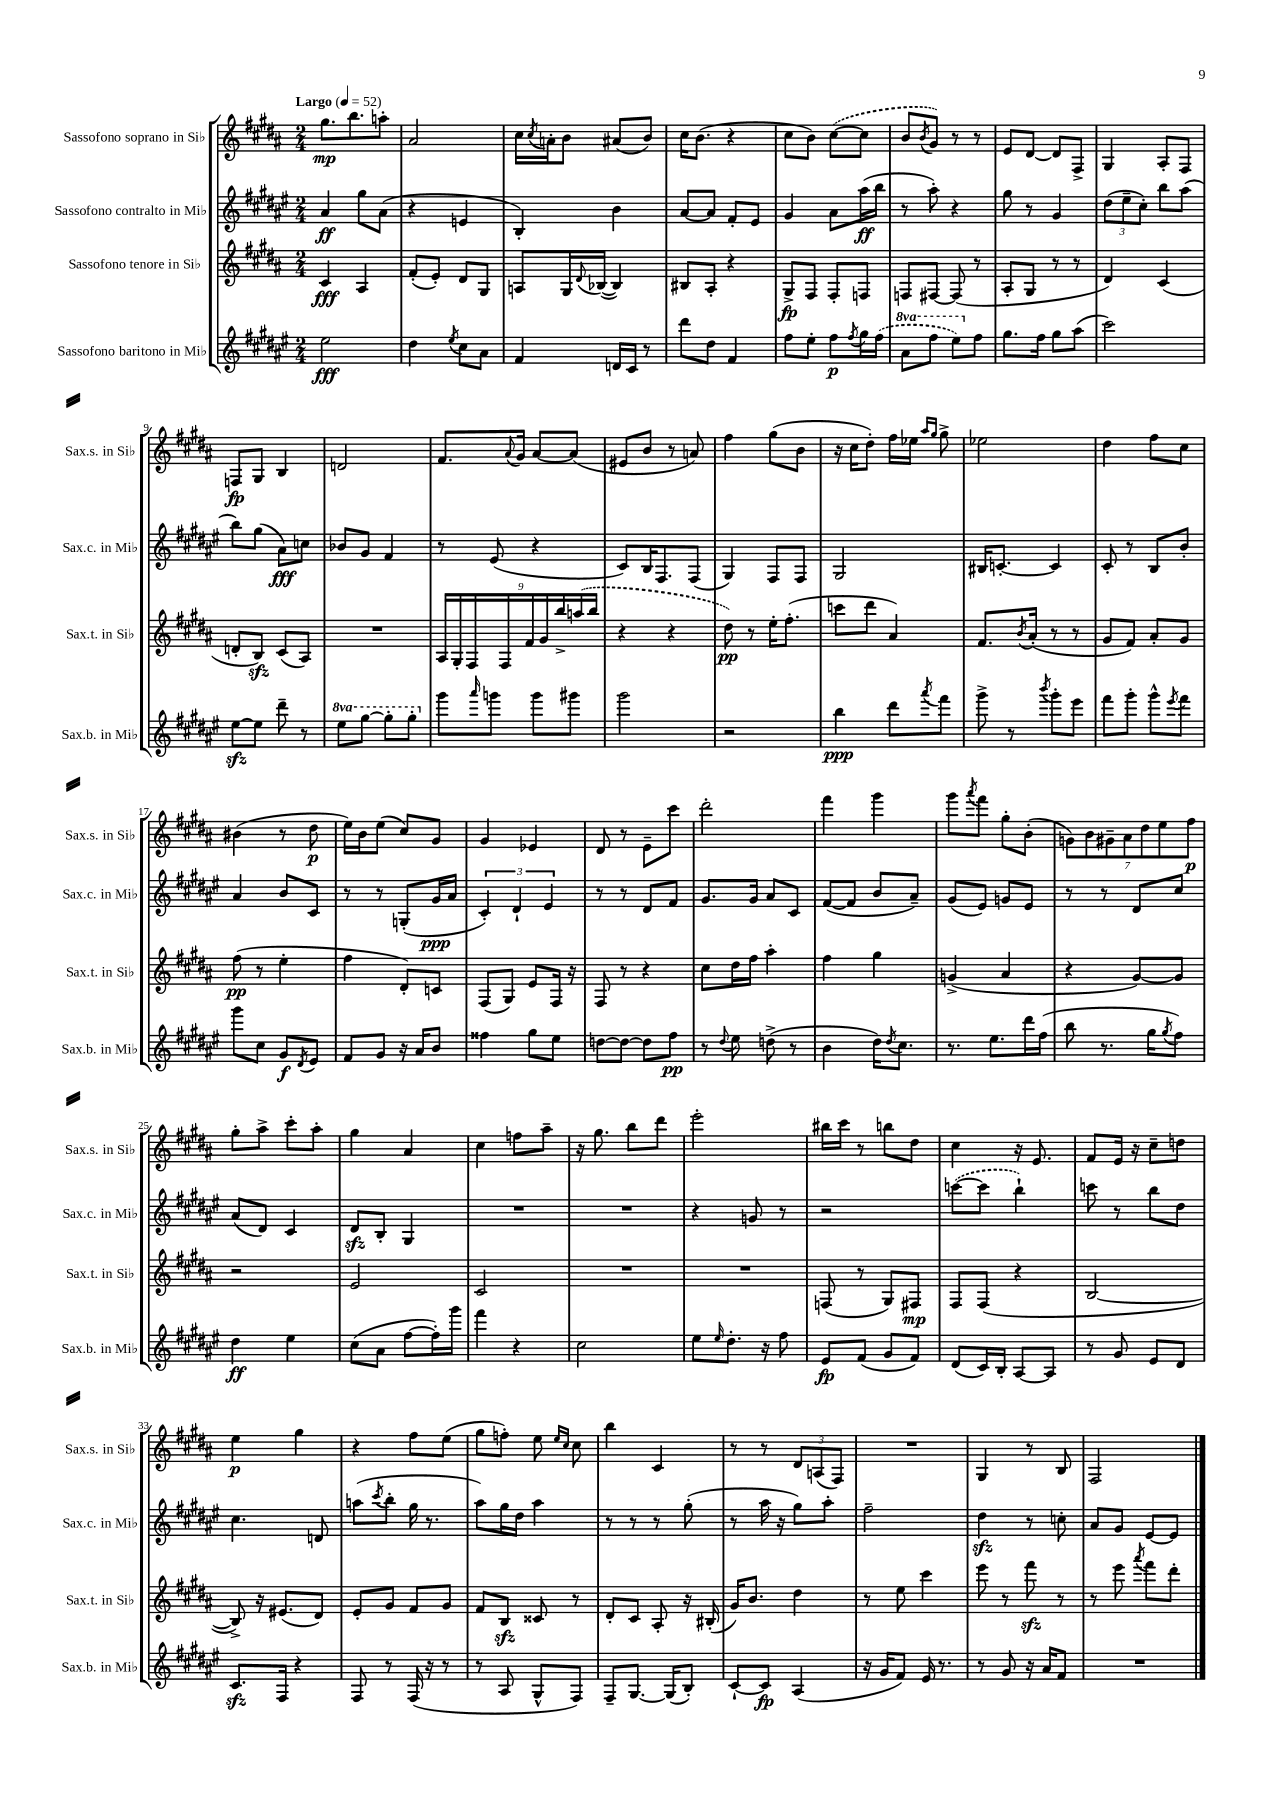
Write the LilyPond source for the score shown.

<<
\new StaffGroup <<
\new Staff = "s0" \with { instrumentName = "Sassofono soprano in Sib" shortInstrumentName = "Sax.s. in Sib" } {
    \clef treble \key b \major \numericTimeSignature \time 2/4 \tempo "Largo" 4 = 52
    gis''8.\mp b''8. a''8-. |
    ais'2 |
    cis''16 \acciaccatura { cis''8 } a'16-. b'8 ais'8( b'8) |
    cis''16 b'8.( r4 |
    cis''8 b'8) \once \slurDashed cis''8~( cis''8 |
    b'8 \acciaccatura { b'8 } gis'8) r8 r8 |
    e'8 dis'8~ dis'8 fis8-> |
    gis4 ais8-. fis8 |
    f8\fp gis8 b4 |
    d'2 |
    fis'8. \appoggiatura { ais'8 } gis'16 ais'8~ ais'8( |
    eis'8 b'8 r8 a'8) |
    fis''4 gis''8( b'8 |
    r16 cis''16 dis''8-.) fis''16 ees''16 \grace { ais''16 gis''16 } gis''8-> |
    ees''2 |
    dis''4 fis''8 cis''8 |
    bis'4( r8 dis''8\p |
    e''16) b'16 e''8( cis''8) gis'8 |
    gis'4 ees'4 |
    dis'8 r8 e'8-- cis'''8 |
    dis'''2-. |
    fis'''4 gis'''4 |
    gis'''8 \acciaccatura { ais'''8 } fis'''8 gis''8-. b'8-.( |
    \tuplet 7/4 { g'8) b'8 gis'8-- ais'8 dis''8 e''8 fis''8\p } |
    gis''8-. ais''8-> cis'''8-. ais''8-. |
    gis''4 ais'4 |
    cis''4 f''8 ais''8-- |
    r16 gis''8. b''8 dis'''8 |
    e'''2-. |
    bis''16 cis'''16 r8 b''8 dis''8 |
    cis''4 r16 e'8. |
    fis'8 e'16 r16 cis''8-- d''8 |
    e''4\p gis''4 |
    r4 fis''8 e''8( |
    gis''8 f''8-.) e''8 \grace { e''16 cis''16 } cis''8 |
    b''4 cis'4 |
    r8 r8 \tuplet 3/2 { dis'8 a8( fis8) } |
    R2 |
    gis4 r8 b8 |
    fis2 \bar "|." |
}
\new Staff = "s1" \with { instrumentName = "Sassofono contralto in Mib" shortInstrumentName = "Sax.c. in Mib" } {
    \clef treble \key fis \major \numericTimeSignature \time 2/4
    ais'4\ff gis''8 ais'8( |
    r4 e'4 |
    b4-.) b'4 |
    ais'8~ ais'8 fis'8-. eis'8 |
    gis'4 ais'8 ais''16\ff( b''16 |
    r8 ais''8-.) r4 |
    gis''8 r8 gis'4 |
    \tuplet 3/2 { dis''8( eis''8-- cis''8-.) } b''8 ais''8( |
    b''8) gis''8( ais'8\fff) c''8 |
    bes'8 gis'8 fis'4 |
    r8 eis'8( r4 |
    cis'8) b16 fis8. fis8( |
    gis4) fis8 fis8 |
    gis2 |
    bis16 c'8.~-. c'4 |
    cis'8-. r8 b8 b'8-. |
    ais'4 b'8 cis'8 |
    r8 r8 g8-.( gis'16\ppp ais'16 |
    \tuplet 3/2 { cis'4-.) dis'4-! eis'4 } |
    r8 r8 dis'8 fis'8 |
    gis'8. gis'16 ais'8 cis'8 |
    fis'8~( fis'8 b'8 ais'8--) |
    gis'8( eis'8) g'8 eis'8 |
    r8 r8 dis'8 cis''8 |
    ais'8( dis'8) cis'4 |
    dis'8\sfz b8-. gis4 |
    R2 |
    R2 |
    r4 g'8 r8 |
    r2 |
    \once \slurDashed c'''8~( c'''8 b''4-!) |
    c'''8 r8 b''8 dis''8 |
    cis''4. d'8 |
    a''8( \acciaccatura { cis'''8 } b''8-. gis''16 r8. |
    ais''8) gis''16 dis''16 ais''4 |
    r8 r8 r8 gis''8-.( |
    r8 ais''16 r16 gis''8) ais''8-. |
    fis''2-- |
    dis''4\sfz r8 c''8-. |
    ais'8 gis'8 eis'8~ eis'8 \bar "|." |
}
\new Staff = "s2" \with { instrumentName = "Sassofono tenore in Sib" shortInstrumentName = "Sax.t. in Sib" } {
    \clef treble \key b \major \numericTimeSignature \time 2/4
    cis'4\fff ais4 |
    fis'8-.( e'8-.) dis'8 gis8 |
    a8 gis16 \appoggiatura { dis'8 } bes16~( bes4) |
    bis8 ais8-. r4 |
    gis8->\fp fis8 fis8-. f8 |
    f8 fis8~ fis8( r8 |
    ais8-. gis8 r8 r8 |
    dis'4) cis'4( |
    d'8-. b8\sfz) cis'8( ais8) |
    R2 |
    \tuplet 9/8 { ais16 gis16-. fis16 fis16 fis'16 gis'16 b''16-> \once \slurDashed a''16( b''16 } |
    r4 r4 |
    dis''8\pp) r8 e''16-. fis''8.-.( |
    c'''8 dis'''8 ais'4) |
    fis'8. \acciaccatura { b'8 } ais'16-.( r8 r8 |
    gis'8 fis'8) ais'8-. gis'8 |
    fis''8\pp( r8 e''4-. |
    fis''4 dis'8-.) c'8 |
    fis8( gis8) e'8 fis16 r16 |
    fis8 r8 r4 |
    cis''8 dis''16 fis''16 ais''4-. |
    fis''4 gis''4 |
    g'4->( ais'4 |
    r4 gis'8~) gis'8 |
    r2 |
    e'2 |
    cis'2 |
    R2 |
    R2 |
    f8( r8 gis8) fis8\mp |
    fis8 fis8( r4 |
    b2~ |
    b8->) r16 eis'8.( dis'8) |
    e'8-. gis'8 fis'8 gis'8 |
    fis'8 b8\sfz cisis'8 r8 |
    dis'8-. cis'8 ais8-. r16 bis16-.( |
    gis'16) b'8. dis''4 |
    r8 e''8 cis'''4 |
    e'''8 r8 fis'''8\sfz r8 |
    r8 e'''8 \acciaccatura { ais'''8 } fis'''8 dis'''8-. \bar "|." |
}
\new Staff = "s3" \with { instrumentName = "Sassofono baritono in Mib" shortInstrumentName = "Sax.b. in Mib" } {
    \clef treble \key fis \major \numericTimeSignature \time 2/4 \set Staff.ottavationMarkups = #ottavation-simple-ordinals
    eis''2\fff |
    dis''4 \acciaccatura { eis''8 } cis''8 ais'8 |
    fis'4 d'16 cis'16 r8 |
    dis'''8 dis''8 fis'4 |
    fis''8 eis''8-. fis''8\p \acciaccatura { fis''8 } gis''16 \once \slurDashed fis''16( |
    \ottava #1 ais''8 fis'''8 eis'''8) \ottava #0 fis''8 |
    gis''8. fis''16 gis''8 ais''8( |
    cis'''2) |
    eis''8~\sfz eis''8 dis'''8-- r8 |
    \ottava #1 eis'''8 gis'''8~ gis'''8-. gis'''8-. \ottava #0 |
    gis'''8 \grace { ais'''16 } g'''8 g'''8 gis'''8 |
    gis'''2 |
    r2 |
    b''4\ppp dis'''8 \acciaccatura { ais'''8 } fis'''8 |
    gis'''8-> r8 \acciaccatura { b'''8 } gis'''8-. eis'''8 |
    fis'''8 gis'''8-. gis'''8-^ \acciaccatura { eis'''8 } fis'''8 |
    gis'''8 cis''8 gis'8\f \acciaccatura { dis'8 } eis'8 |
    fis'8 gis'8 r16 ais'16 b'8 |
    fisis''4 gis''8 eis''8 |
    d''8~ d''8~ d''8 fis''8\pp |
    r8 \appoggiatura { dis''8 } eis''8 d''8->( r8 |
    b'4 dis''16) \acciaccatura { dis''8 } cis''8. |
    r8. eis''8. dis'''16 fis''16( |
    b''8 r8. gis''16 \acciaccatura { gis''8 } fis''8) |
    dis''4\ff eis''4 |
    cis''8( ais'8 fis''8~ fis''16-.) gis'''16 |
    fis'''4 r4 |
    cis''2 |
    eis''8 \grace { eis''16 } dis''8.-. r16 fis''8 |
    eis'8\fp fis'8( gis'8 fis'8) |
    dis'8( cis'16) b16-. ais8~ ais8 |
    r8 gis'8 eis'8 dis'8 |
    cis'8.\sfz fis16 r4 |
    fis8 r8 fis16( r16 r8 |
    r8 ais8 gis8-^ fis8) |
    fis8-- gis8.~ gis16( b8-.) |
    cis'8~-! cis'8\fp ais4( |
    r16 gis'16 fis'8) eis'16 r8. |
    r8 gis'8 r16 ais'16 fis'8 |
    R2 \bar "|." |
}
>>
>>
